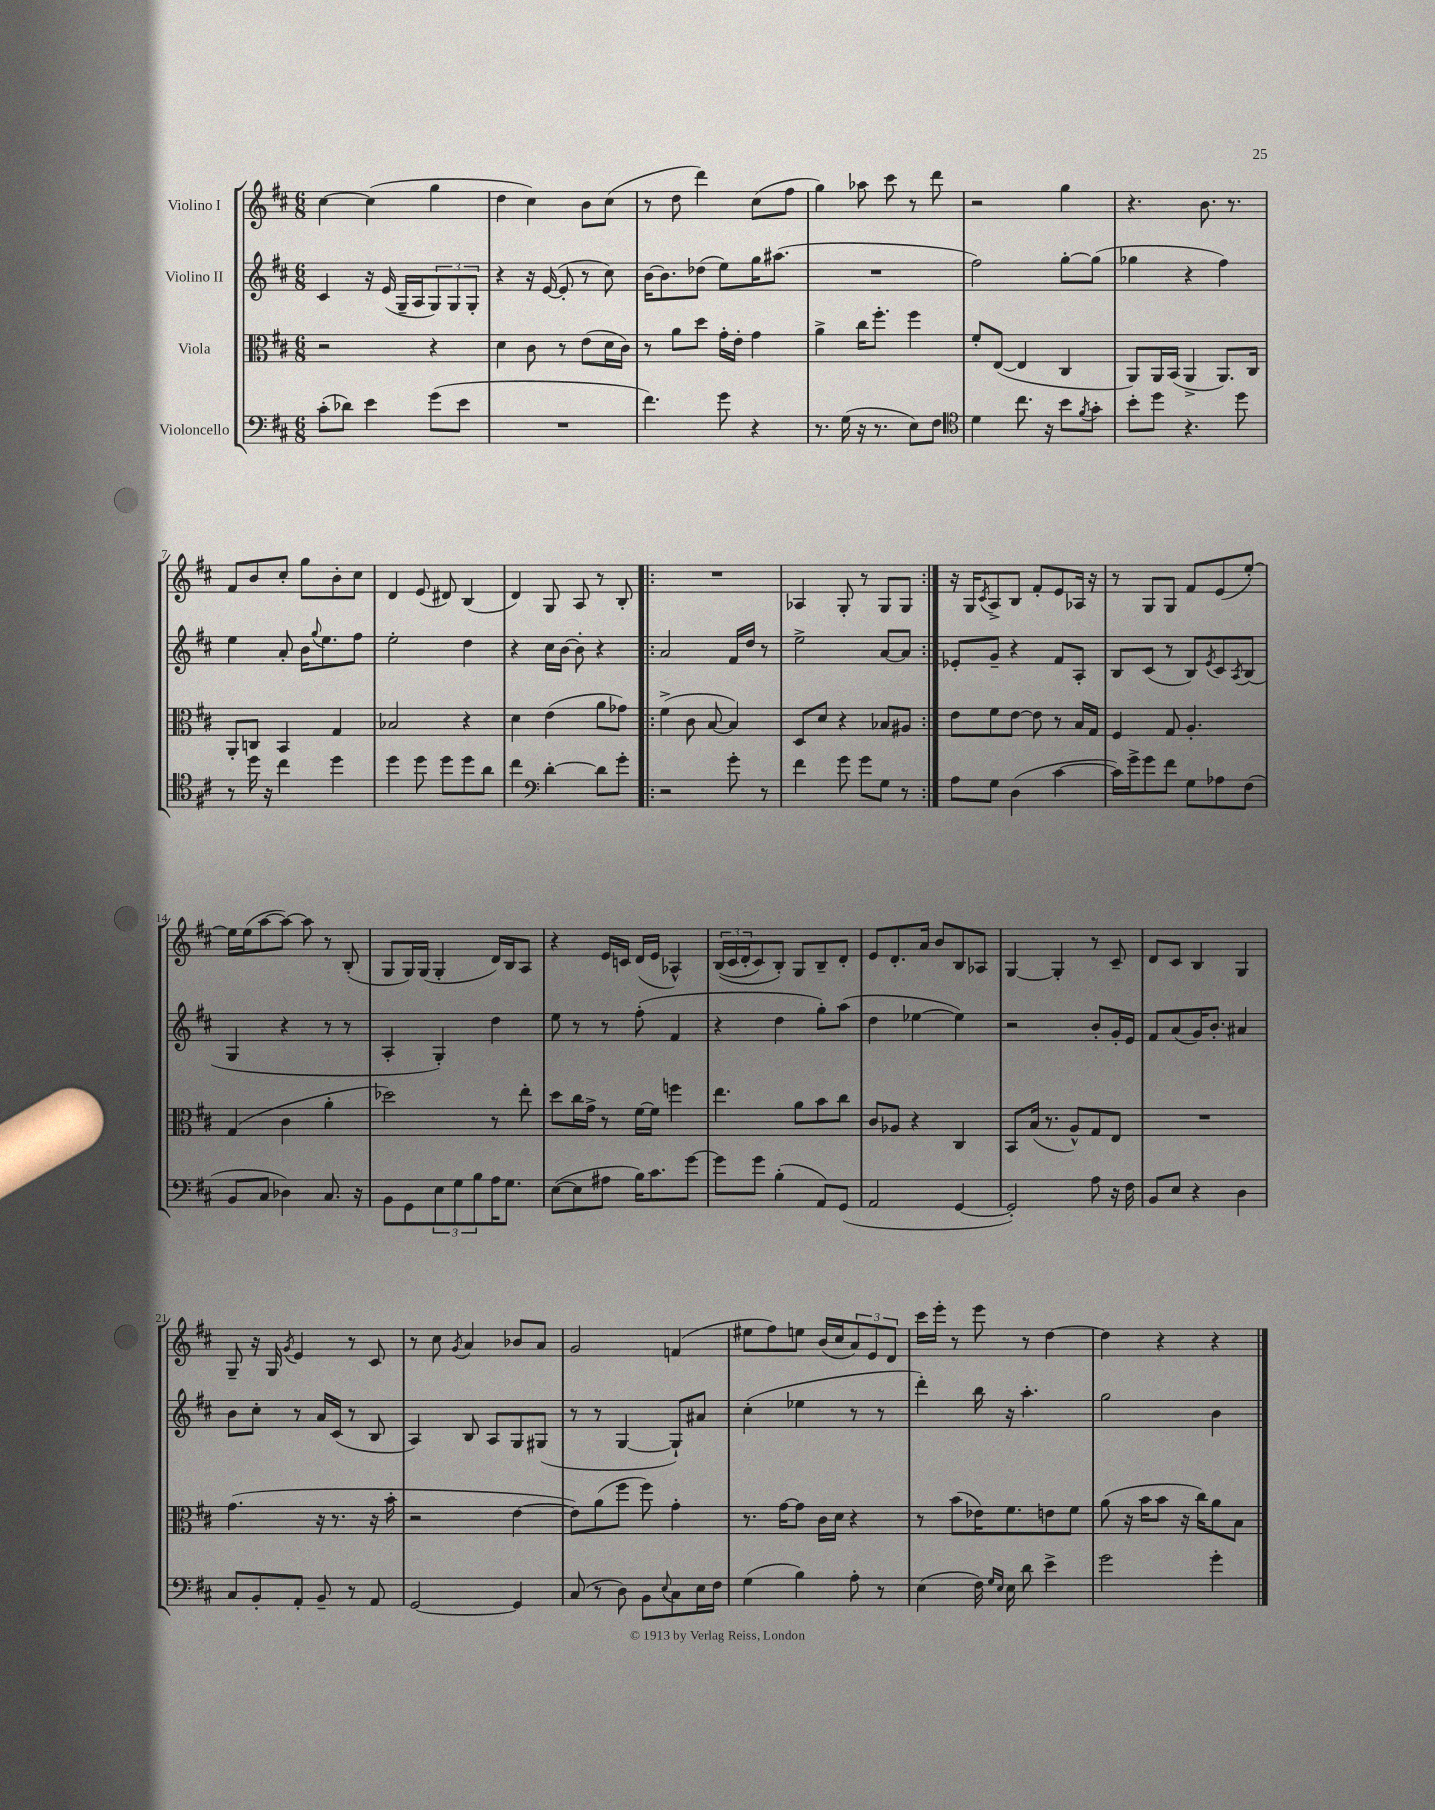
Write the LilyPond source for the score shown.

<<
\new StaffGroup <<
\new Staff = "s0" \with { instrumentName = "Violino I" } {
    \clef treble \key d \major \numericTimeSignature \time 6/8
    cis''4~ cis''4( g''4 |
    d''4 cis''4) b'8 cis''8( |
    r8 d''8 d'''4) cis''8( fis''8 |
    g''4) aes''8 cis'''8 r8 d'''8 |
    r2 g''4 |
    r4. b'8. r8. |
    fis'8 b'8 cis''8-. g''8 b'8-. cis''8 |
    d'4 e'8( dis'8) b4( |
    d'4) g8 a8 r8 b8-. |
    \repeat volta 2 { R2. |
    aes4 g8-. r8 g8 g8 | }
    r16 g16 \acciaccatura { cis'8 } a8-> b8 fis'8-. e'8 aes16 r16 |
    r8 g8 g8 fis'8 e'8( e''8~-.) |
    e''16 e''16( a''8~ a''8~) a''8 r8 b8-.( |
    g8 g16) g16( g4-. d'16) b16 a8 |
    r4 e'16 c'16 d'16( e'16 aes4-^) |
    \tuplet 3/2 { b16(\( cis'16 d'16-. } cis'8) b8-.\) g8 b8-- d'8-. |
    e'8 d'8.-. a'16 b'8 b8 aes8 |
    g4~ g4-. r8 cis'8-- |
    d'8 cis'8 b4 g4 |
    g8-- r16 g16 \acciaccatura { g'8 } e'4 r8 cis'8 |
    r8 cis''8 \acciaccatura { g'8 } a'4 bes'8 a'8 |
    g'2 f'4( |
    eis''8 fis''8) e''8 b'16( cis''16 \tuplet 3/2 { a'8) e'8 d'8 } |
    cis'''16 e'''16-. r8 e'''8 r8 d''4~ |
    d''4 r4 r4 \bar "|." |
}
\new Staff = "s1" \with { instrumentName = "Violino II" } {
    \clef treble \key d \major \numericTimeSignature \time 6/8
    cis'4 r16 e'16( g16-- a16 \tuplet 3/2 { g8) g8 g8-. } |
    r4 r16 e'16~( e'8-. r8 cis''8) |
    b'16~ b'8. des''8( e''8) g''16 ais''8.( |
    R2. |
    fis''2) g''8~-. g''8( |
    ges''4 r4 fis''4) |
    e''4 a'8-. b'16 \appoggiatura { g''8 } e''8. fis''8 |
    e''2-. d''4 |
    r4 cis''16 b'16~ b'8-. r4 |
    \repeat volta 2 { a'2 fis'16 d''16 r8 |
    e''2-> a'8~ a'8 | }
    ees'8-. g'8-- r4 fis'8 a8-. |
    b8 cis'8( r8 b8) \acciaccatura { e'8 } cis'8 \acciaccatura { a8 } b8( |
    g4 r4 r8 r8 |
    a4-. g4-.) d''4 |
    e''8 r8 r8 fis''8-.( fis'4 |
    r4 d''4 g''8-.) a''8( |
    d''4 ees''4~ ees''4) |
    r2 b'8-. g'16-. e'16 |
    fis'8 a'8( g'16) b'8.-. ais'4 |
    b'8 cis''8-. r8 a'16 cis'16( r8 b8 |
    a4) b8 a8 g8 gis8( |
    r8 r8 g4~ g8-!) ais'8 |
    cis''4-.( ees''4 r8 r8 |
    d'''4-.) b''16 r16 a''4.-. |
    g''2 b'4 \bar "|." |
}
\new Staff = "s2" \with { instrumentName = "Viola" } {
    \clef alto \key d \major \numericTimeSignature \time 6/8
    r2 r4 |
    d'4 cis'8 r8 e'8( d'16 cis'16) |
    r8 a'8 d''8 g'16-. e'16-. g'4 |
    a'4-> cis''16 fis''8.-. fis''4 |
    fis'8-. e8~( e4 cis4 |
    a,8) a,16 b,16( a,4-> a,8.) cis16 |
    a,8-. c8 b,4 g4 |
    bes2 r4 |
    d'4 e'4( a'8 ges'8) |
    \repeat volta 2 { fis'4->( cis'8 b8~ b4) |
    d8 d'8 r4 bes8 ais8 | }
    e'8 fis'8 e'8~ e'8 r8 b16 g16 |
    fis4 g8 a4.-. |
    g4( cis'4 a'4-. |
    des''2) r8 e''8-. |
    d''8 cis''16 g'16-> r8 fis'16~ fis'16 f''4 |
    e''4. a'8 b'8 cis''8 |
    cis'8 aes8 r4 cis4 |
    b,8 b16( r8. a8-^) g8 e8 |
    R2. |
    g'4.( r16 r8. r16 b'16-. |
    r2 e'4~ |
    e'8) a'8( fis''8 fis''8) g'4-. |
    r8. g'16~ g'8 cis'16 d'16 r4 |
    r8 b'8( ees'16) fis'8. e'8 fis'8 |
    a'8( r16 b'16 b'8 r16 cis''16) a'8 b8 \bar "|." |
}
\new Staff = "s3" \with { instrumentName = "Violoncello" } {
    \clef bass \key d \major \numericTimeSignature \time 6/8
    cis'8-.( des'8) e'4 g'8( e'8 |
    R2. |
    fis'4.) g'8 r4 |
    r8. g16( r16 r8. e8) fis8 |
    \clef tenor d'4 cis''8. r16 b'8 \acciaccatura { fis'8 } g'8-. |
    b'8-. d''8 r4. d''8 |
    r8 d''16 r16 cis''4 d''4 |
    d''4 d''8 d''8 d''8 a'8 |
    cis''4 \clef bass d'4~-. d'8 g'8-. |
    \repeat volta 2 { r2 g'8-. r8 |
    fis'4 g'8 g'8 g8 r8 | }
    a8 g8 d4( cis'4~ |
    cis'16) g'16-> g'8 fis'8 g8 aes8 fis8( |
    b,8 cis8 des4) cis8. r16 |
    b,8 g,8 \tuplet 3/2 { e8 g8 b8 } a16 g8. |
    e8~( e8 ais8 b16) cis'8. g'8~ |
    g'8 g'8 b4-.( a,8) g,8( |
    a,2 g,4~ |
    g,2-.) a8 r16 fis16 |
    b,8 e8 r4 d4 |
    cis8 b,8-. a,8-. b,8-- r8 a,8 |
    g,2~ g,4 |
    cis8( r8 d8) b,8 \appoggiatura { e8 } cis8 e16 fis16 |
    g4( b4) a8-. r8 |
    e4( fis16) \grace { g16 e16 } e16 d'8 e'4-> |
    g'2 g'4-. \bar "|." |
}
>>
>>
